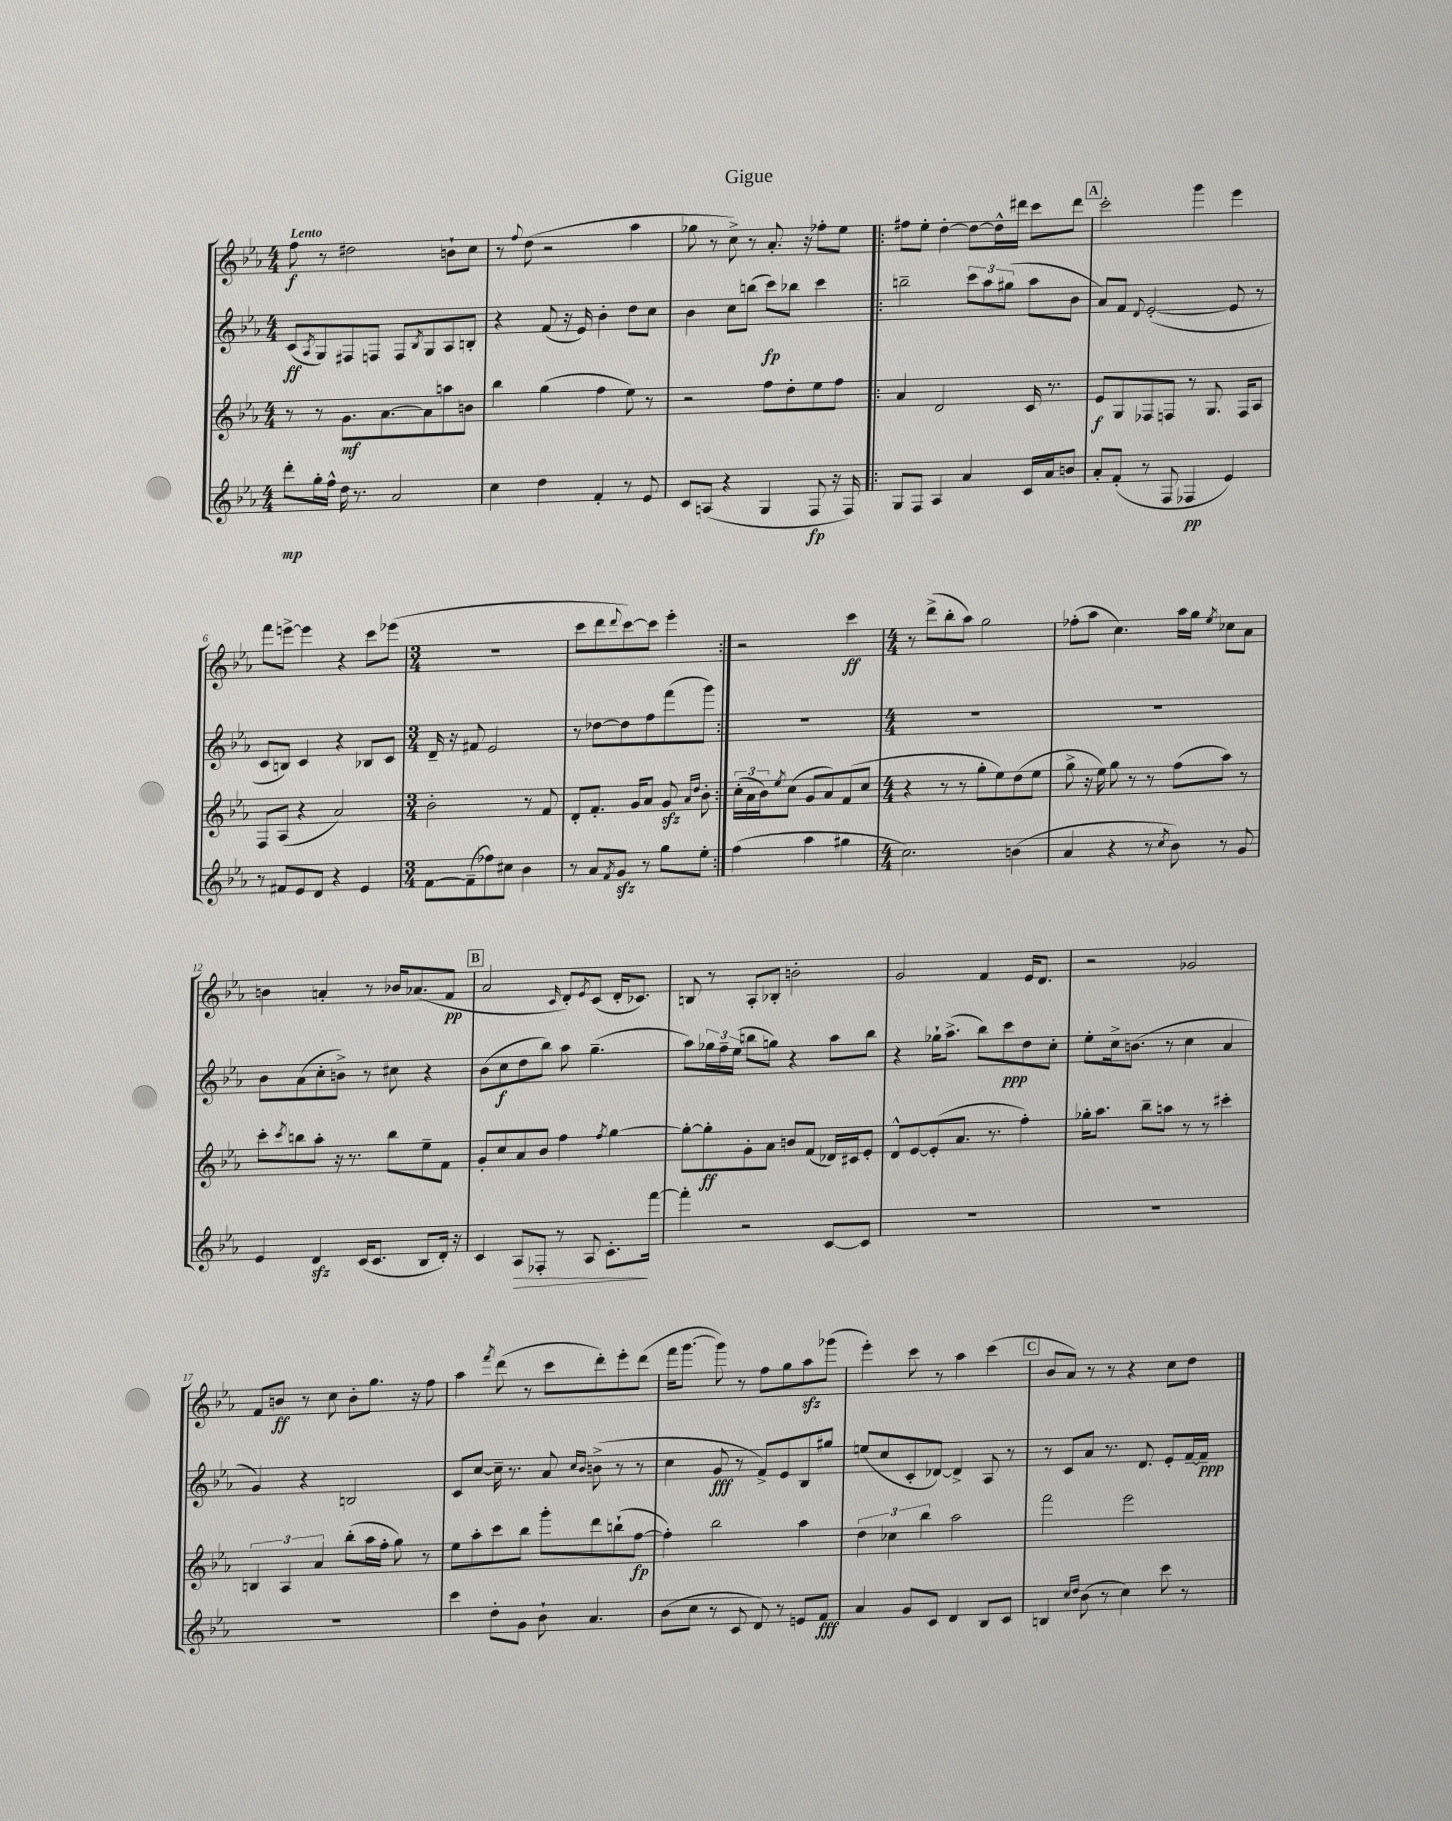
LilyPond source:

\header { title = "Gigue" }
<<
\new StaffGroup <<
\new Staff = "s0" {
    \clef treble \key ees \major \numericTimeSignature \time 4/4 \tempo "Lento"
    f''8\f r8 dis''2 b'8-! c''8 |
    r8 \appoggiatura { f''8 } d''8( r2 aes''4 |
    ges''8 r8 c''8->) r8 aes'8.-. r16 fes''8-. ees''8 |
    \repeat volta 2 { fis''8 ees''8-. d''4~-. d''8~ d''16-^ dis'''16 c'''8 dis'''8 |
    \mark \markup { \box "A" } c'''2-. g'''4 ees'''4 |
    f'''8 e'''8~-> e'''4 r4 c'''8 ees'''8( |
    \numericTimeSignature \time 3/4 R2. |
    c'''8 d'''8 \appoggiatura { d'''8 } c'''8~) c'''8 ees'''4-. | }
    r2 c'''4\ff |
    \numericTimeSignature \time 4/4 r8 d'''8->( bes''8-. aes''8) g''2 |
    fes''8-.( aes''8 c''4.) aes''16 g''16 \acciaccatura { ees''8 } ces''8 aes'8 |
    b'4 a'4-. r8 bes'16 aes'8.( f'8\pp |
    \mark \markup { \box "B" } aes'2 \grace { c'16 } d'8-.) \acciaccatura { ees'8 } c'8( d'16-. ces'8.) |
    b8 r8 aes8-. bes8-. b'2-. |
    g'2 f'4 ees'16 d'8. |
    r2 ges'2 |
    f'8 b'8\ff r8 c''8 b'8-. g''8. r16 f''8 |
    aes''4 \acciaccatura { f'''8 } d'''8( r8 c'''8 d'''8-.) ees'''8-. d'''8( |
    f'''16 g'''8.~ g'''8) r8 f''8 g''8 aes''8\sfz ges'''8( |
    ees'''4-.) c'''8 r8 aes''4 c'''4( |
    \mark \markup { \box "C" } bes'8 aes'8) r8 r8 r4 c''8 d''8 \bar "|." |
}
\new Staff = "s1" {
    \clef treble \key ees \major \numericTimeSignature \time 4/4
    c'8\ff( \acciaccatura { aes8 } g8) fis8 f8 f8 \acciaccatura { bes8 } g8 aes8 b8-. |
    r4 f'8( r16 ees'16) bes'4-. d''8 c''8 |
    bes'4 c''8 b''8( c'''8\fp) bes''8 c'''4 |
    \repeat volta 2 { b''2-- \tuplet 3/2 { c'''8 aes''8 gis''8( } aes''8 bes'8 |
    \mark \markup { \box "A" } aes'8) f'8 \appoggiatura { d'8 } ees'2~-.( ees'8 r8 |
    c'8 b8) c'4 r4 bes8 c'8 |
    \numericTimeSignature \time 3/4 d'16-- r16 fis'8 ees'2 |
    r8 des''8~ des''8 f''8 f'''8( g'''8) | }
    R2. |
    \numericTimeSignature \time 4/4 R1 |
    R1 |
    bes'8 aes'8( c''8-. b'8->) r8 cis''8 r4 |
    \mark \markup { \box "B" } bes'8( c''8\f d''8 bes''8) aes''8 g''4.--( |
    aes''8) \tuplet 3/2 { ges''16 f''16-- ees''16( } b''8 g''8) r4 aes''8 b''8 |
    r4 ges''16-! aes''8.->( bes''8) c'''8\ppp d''8 c''8-. |
    ees''8-. c''16-> b'8.( r8 c''4 aes'4 |
    g'4) r4 b2 |
    c'8 c''8~ c''16-- r8. aes'8 \grace { c''16 bes'16 } b'8->( r8 r8 |
    c''4 g'8\fff r8 f'8->) ees'8 bes8 gis''8 |
    e''8( c''8 c'8-. des'8~) des'4-> aes8 r8 |
    \mark \markup { \box "C" } r8 c'8 aes'8 r8. d'8. ees'8-. f'16~-- f'16--\ppp \bar "|." |
}
\new Staff = "s2" {
    \clef treble \key ees \major \numericTimeSignature \time 4/4
    r8 r8 g'8.\mf aes'8.~ aes'8 a''8 b'8 |
    bes''4 g''4( f''4 ees''8) r8 |
    r2 f''8 d''8-. ees''8 f''8 |
    \repeat volta 2 { aes'4 d'2 c'16 r8. |
    \mark \markup { \box "A" } ees'8\f g8 fes8 f8 r8 g8. f16 aes8 |
    f8 aes8( r4 aes'2) |
    \numericTimeSignature \time 3/4 bes'2-. r8 f'8 |
    d'8-. f'8.-. g'16 aes'8 g'8\sfz \grace { aes'16 d''16 } bes'8-. | }
    \tuplet 3/2 { c''16-.( aes'16 bes'16) } \acciaccatura { ees''8 } c''8( g'8 aes'8) f'8( c''8 |
    \numericTimeSignature \time 4/4 r4 r8 r8 g''8-. ees''8) d''8( ees''8 |
    g''8-> r16 ees''16) g''8 r8 r8 f''8( aes''8) r8 |
    c'''8-. \acciaccatura { c'''8 } b''8 aes''8-. r16 r8. b''8 ees''8-- f'8 |
    \mark \markup { \box "B" } g'8-. c''8 aes'8 bes'8 f''4 \acciaccatura { f''8 } g''4~ |
    g''8~-. g''8-.\ff g'8-. aes'8 b'8 f'8( des'16) cis'16 ees'8-. |
    d'8-^ ees'8~ ees'8-.( aes'8. r8. f''4-.) |
    ges''16-. aes''8. bes''8-- a''8 r8 r8 cis'''4-. |
    \tuplet 3/2 { b4 aes4 aes'4 } bes''8-.( aes''16 f''16-. g''8) r8 |
    ees''8 aes''8-. c'''8 bes''8 g'''8-. d'''8 b''8-!( f''8~\fp |
    f''4-.) bes''2 aes''4 |
    \tuplet 3/2 { d''4 ces''4 bes''4 } aes''2 |
    \mark \markup { \box "C" } f'''2 ees'''2 \bar "|." |
}
\new Staff = "s3" {
    \clef treble \key ees \major \numericTimeSignature \time 4/4
    d'''8-.\mp g''16-. f''16-^ d''16 r8. aes'2 |
    c''4 d''4 f'4-. r8 ees'8 |
    c'8 a8( r4 g4 f8\fp r16 f16) |
    \repeat volta 2 { g8 f8 aes4 aes'4 c'16 aes'16 b'8 |
    \mark \markup { \box "A" } aes'8-. f'8-.( r8 f8 fes4\pp ees'4) |
    r8 fis'8 ees'8 d'8 r4 ees'4 |
    \numericTimeSignature \time 3/4 f'8~ f'8--( fes''8\glissando) cis''8 bes'4 |
    r8 aes'8 \acciaccatura { f'8 } g'8\sfz r8 g''8 ees''8-. | }
    f''4( aes''4 gis''4 |
    \numericTimeSignature \time 4/4 c''2.) b'4( |
    aes'4 r4 r8 \acciaccatura { c''8 } bes'8) r8 g'8 |
    ees'4 d'4\sfz c'16( c'8. bes8 d'16-.) r16 |
    \mark \markup { \box "B" } c'4 aes8\> fes8-. r8 aes8 c'8.-.\! f'''16~ |
    f'''4-. r2 c'8~ c'8 |
    R1 |
    R1 |
    R1 |
    c'''4 d''8-. g'8 bes'8-! aes'4. |
    bes'8( c''8 r8 c'8 d'8) r8 e'8 f'8\fff |
    aes'4 g'8 c'8 d'4 bes8 c'8 |
    \mark \markup { \box "C" } b4 \grace { c''16 d''16 } bes'8( r8 c''4) c'''8 r8 \bar "|." |
}
>>
>>
